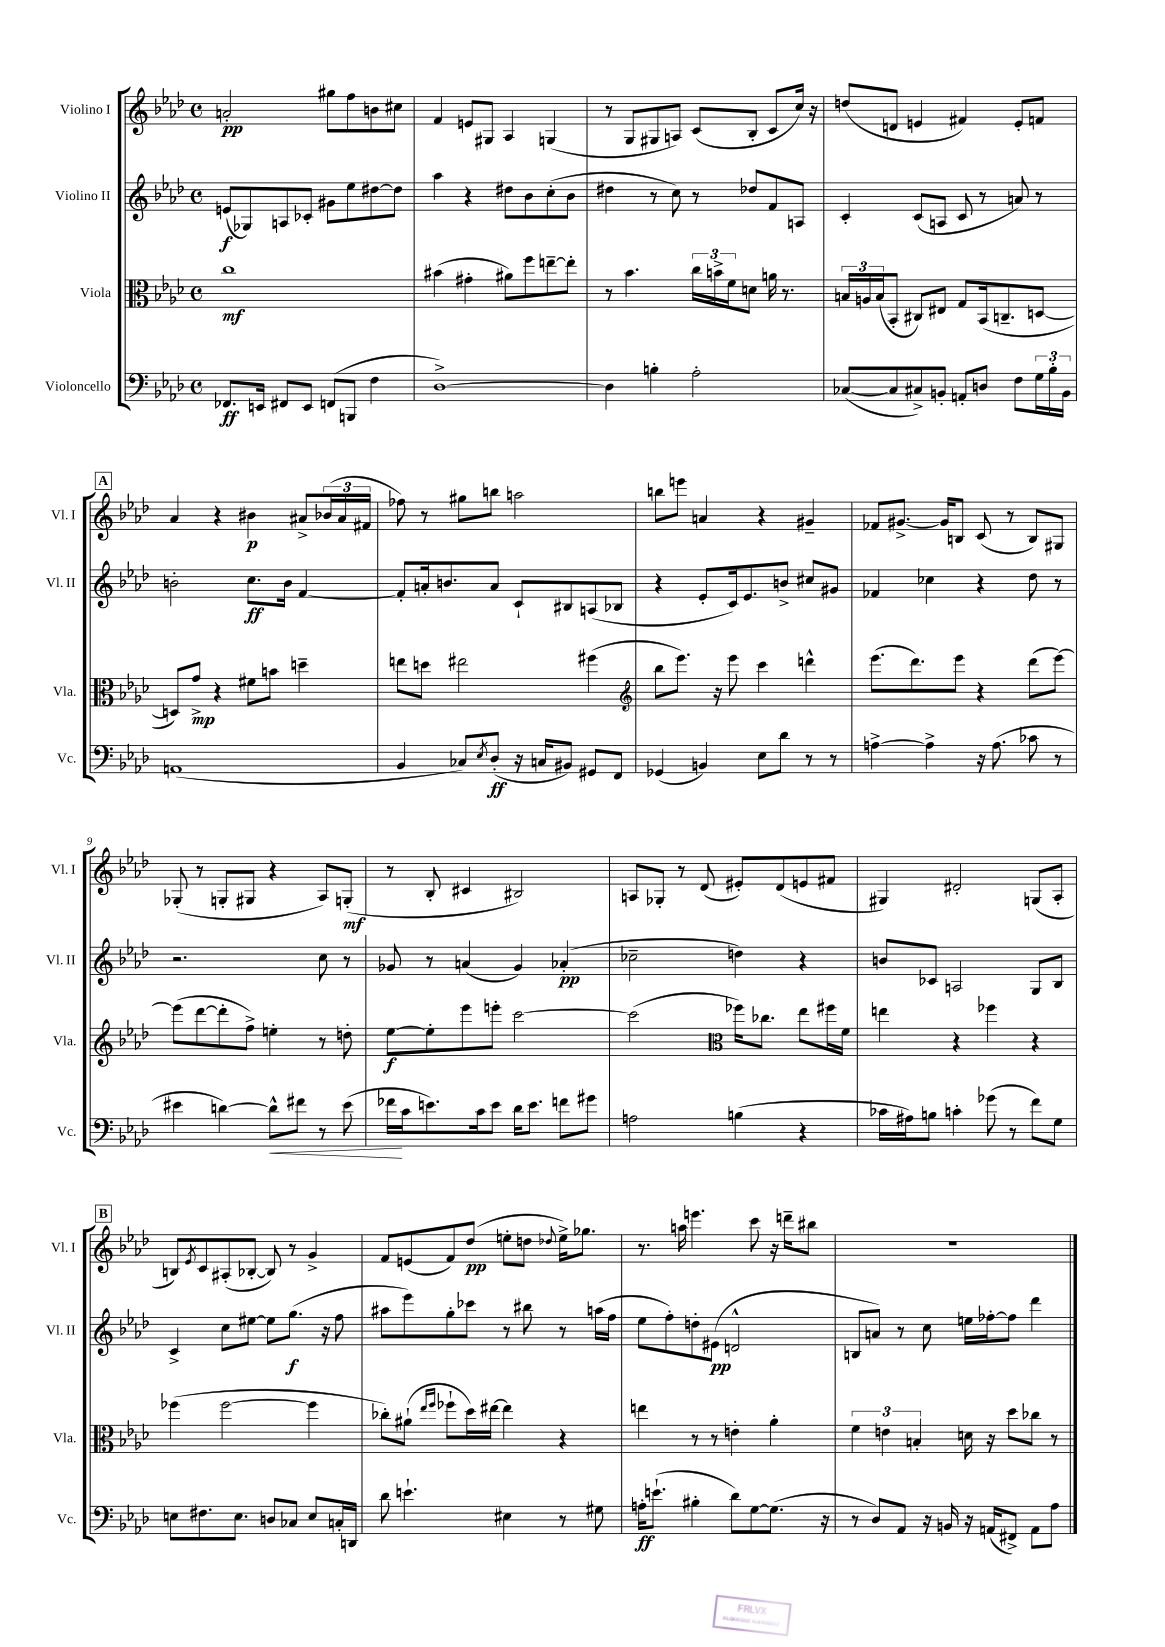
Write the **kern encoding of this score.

**kern	**kern	**kern	**kern
*staff4	*staff3	*staff2	*staff1
*clefF4	*clefC3	*clefG2	*clefG2
*k[b-e-a-d-]	*k[b-e-a-d-]	*k[b-e-a-d-]	*k[b-e-a-d-]
*M4/4	*M4/4	*M4/4	*M4/4
*met(c)	*met(c)	*met(c)	*met(c)
8.FF-	1cc	(8e	2a'
.	.	8G-)	.
16EE	.	.	.
8FF#	.	8A	.
8EE	.	8c-'	.
(8FF	.	8g#	8gg#
8BBB	.	8ee-	8ff
4F	.	[8dd#	8b
.	.	8dd#]	8cc#
=	=	=	=
[1D-^)	(4b#	4aa-	4f
.	4g#'	4r	8e
.	.	.	8G#
.	8a#)	8dd#	4A-
.	8ff	8b-	.
.	[8ee~	(8cc'	(4G
.	8ee']	8b-	.
=	=	=	=
4D-]	8r	4dd#	8r
.	4.b-	.	8G
4B'	.	8r	8G#
.	.	8cc)	8A)
2A-'	24cc	8r	(8c
.	24b^	.	.
.	24f	.	.
.	8d	8dd-	8B-'
.	16a	8f	8c
.	8.r	.	.
.	.	8A	16cc)
.	.	.	16r
=	=	=	=
([8C-	24B	4c'	(8dd
.	24A	.	.
.	(24B	.	.
8C-]	8BB-'	.	8d
8C#^)	8C#)	(8c	4e
8BB'	8E#	8A	.
8AA'	8G	8c	4f#)
8D	(16BB-	8r	.
.	8.C~	.	.
8F	.	8a)	8e'
24G	[8D	8r	8f
24B-'	.	.	.
24BB	.	.	.
=	=	=	=
(1AA	8D])	2b'	4a-
.	8g^	.	.
.	4r	.	4r
.	8f#	8.cc	4b#
.	8b	.	.
.	.	16b	.
.	4dd~	[4f	8a#^
.	.	.	(24b-
.	.	.	24a#
.	.	.	24f#
=	=	=	=
4BB-	8ee	8f']	8ff-)
.	8dd	16a'	8r
.	.	8.b	.
8C-)	2ee#	.	8gg#
8qE-	.	.	.
(8D-'	.	8a	8bb
16r	.	8c`	2aa
16C	.	.	.
8BB#)	.	8B#	.
8GG#	(4ff#	(8A	.
8FF	.	8B-	.
=	=	=	=
*	*clefG2	*	*
(4GG-	8bb-	4r	8bb
.	8.eee-)	.	8eee
4BB)	.	8e-'	4a
.	16r	.	.
.	8eee-	16c)	.
.	.	8.e-	.
8E-	4ccc	.	4r
8d-	.	8b^	.
8r	4ddd^^	8cc#	4g#~
8r	.	8g#	.
=	=	=	=
[4A^	(8.eee-	4f-	8f-
.	.	.	[8.g#^
.	8.ddd-)	.	.
4A^]	.	4cc-	.
.	.	.	16g#]
.	8eee-	.	8B
16r	4r	4r	(8c
(8.A	.	.	.
.	.	.	8r
8c-	(8ddd-	8dd-	8B)
8r	[8eee-)	8r	8G#
=	=	=	=
4e#	(8eee-]	2.r	(8G-'
.	[8ddd-	.	8r
[4d)	8ddd-']	.	8G'
.	8ff^)	.	8G#
8d^^]	4ee'	.	4r
8f#	.	.	.
8r	8r	8cc	8A-)
(8e#	8dd'	8r	(8G'
=	=	=	=
16f-	[8ee-	8g-	8r
16c	.	.	.
8.e)	8ee-']	8r	8B-'
.	8eee-	(4a	4c#
16c	.	.	.
8e	8eee'	.	.
16d-	[2ccc	4g-)	2B#)
8.e	.	.	.
8f	.	(4a-'	.
8g#	.	.	.
=	=	=	=
2A	(2ccc]	2cc-~	8A
.	.	.	8G-'
.	.	.	8r
.	.	.	(8d-
*	*clefC3	*	*
(4B	16ff-)	4dd)	8e#')
.	8.cc-	.	.
.	.	.	(8d-
4r	8ee-	4r	8e
.	16ff#	.	8f#
.	16f	.	.
=	=	=	=
16c-	4ee	8b	4G#)
16A#)	.	.	.
8B	.	8c-	.
4c'	4r	2A	2d#'
(8g-	4ff-	.	.
8r	.	.	.
8f)	4r	8G	(8G
8G	.	8B-	8A-'
=	=	=	=
8E	(4ff-	4c^	8B)
.	.	.	8qe-
8.F#	.	.	8c
.	[2ff-	8cc	(8A#'
8.E	.	.	.
.	.	[8ee#	[8B-'
8D	.	8ee#]	8B-])
8C-	.	(8.gg	8r
8E	4ff-]	.	4g^
.	.	16r	.
16C'	.	8ff	.
16DD	.	.	.
=	=	=	=
8d-	8cc-')	8aa#	8f
4.e`	(8a#`	8eee-)	(8e
.	16qqee-	.	.
.	16qqff	.	.
.	8ff-`	8gg'	8f)
.	16dd-)	8ccc-	(8dd-
.	[16ee#	.	.
4E#	4ee#]	8r	8ee'
.	.	8bb#	8dd
.	.	.	8qqdd-
8r	4r	8r	16ee^)
.	.	.	8.gg-
8G#	.	(16aa	.
.	.	16ff	.
=	=	=	=
16A'	4ee	8ee-	8.r
(8.e`	.	.	.
.	.	8ff')	.
.	.	.	16aa
4B#'	8r	8dd'	4.eee
.	8r	(8e#	.
8d-)	4e'	2d^^	.
[8G	.	.	8ccc
(8.G]	4a-'	.	16r
.	.	.	16ddd~
.	.	.	8bb#
16r	.	.	.
=	=	=	=
8r	6f	8B	1r
8D-)	.	8a)	.
.	6e	.	.
8AA-	.	8r	.
.	6B'	.	.
16r	.	8cc	.
16BB	.	.	.
16r	16d	16ee	.
(16AA	16r	[16ff-'	.
8FF#^)	8dd-	8ff-]	.
8AA	8cc-	4ddd-	.
8A-	8r	.	.
==	==	==	==
*-	*-	*-	*-
